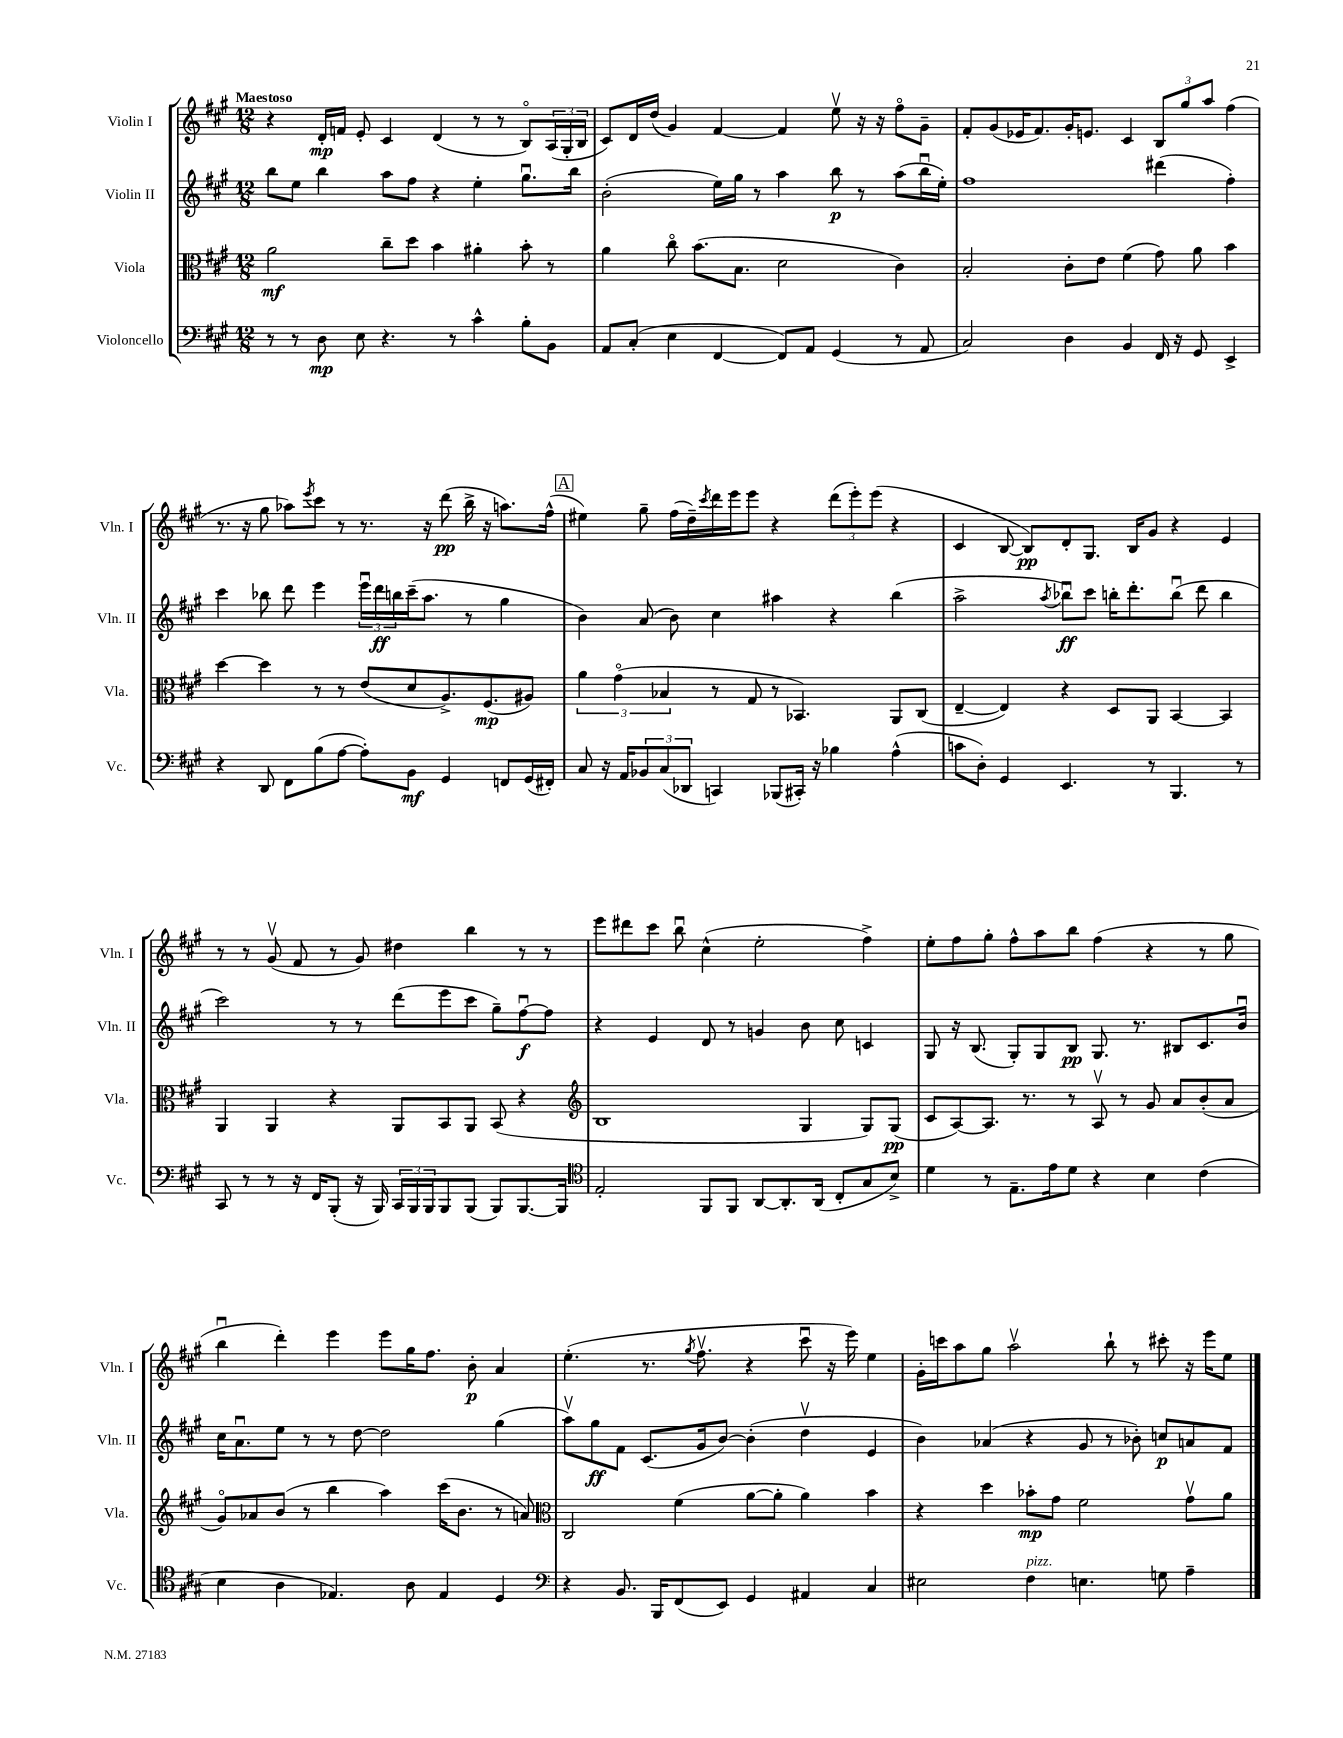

**kern	**kern	**kern	**kern
*staff4	*staff3	*staff2	*staff1
*clefF4	*clefC3	*clefG2	*clefG2
*k[f#c#g#]	*k[f#c#g#]	*k[f#c#g#]	*k[f#c#g#]
*M12/8	*M12/8	*M12/8	*M12/8
8r	2a	8bb	4r
8r	.	8ee	.
8D	.	4bb	16d'
.	.	.	16f
8E	.	.	8e'
4.r	8cc#~	8aa	4c#
.	8dd	8ff#	.
.	4b	4r	(4d
8r	.	.	.
4c#^^	4a#'	4ee'	8r
.	.	.	8r
8B'	8b'	8.gg#u	8Bo)
8BB	8r	.	(24A
.	.	.	24G#'
.	.	16bb	.
.	.	.	24B
=	=	=	=
8AA	4a	(2b'	8c#)
(8C#'	.	.	16d
.	.	.	(16dd
4E	8cc#o	.	4g#)
.	(8.b	.	.
[4FF#	.	16ee)	[4f#
.	8.B	16gg#	.
.	.	8r	.
8FF#])	2d	4aa	4f#]
8AA	.	.	.
(4GG#	.	8bb	8eev
.	.	8r	16r
.	.	.	16r
8r	4c#)	(8aa	8ff#o
8AA	.	16bbu	8g#~
.	.	16ee')	.
=	=	=	=
2C#)	2B'	1ff#	8f#'
.	.	.	(8g#
.	.	.	16e-
.	.	.	8.f#)
4D	8c#'	.	16g#'
.	.	.	8.e
.	8e	.	.
4BB	(4f#	.	4c#
16FF#	8g#)	(4ddd#	12B
16r	.	.	.
.	.	.	12gg#
8GG#	8a	.	.
.	.	.	12aa
4EE^	4b	4ff#')	(4ff#
=	=	=	=
4r	[4dd	4ccc#	8.r
.	.	.	16r
8DD	4dd]	8bb-	8gg#
8FF#	.	8ddd	8aa-)
.	.	.	8qeee
(8B	8r	4eee	8ccc#
[8A	8r	.	8r
8A'])	(8e	24eeeu	8.r
.	.	24ddd	.
.	.	24bb	.
8BB	8d	(16ccc#~	.
.	.	8.aa	16r
4GG#	8.A^)	.	(8ddd
.	.	8r	16bb^
.	(8.F#	.	16r
8FF	.	4gg#	8.aa)
(16GG#	8A#)	.	.
16FF#')	.	.	(16ff#^^
=	=	=	=
8C#	6a	4b)	4ee#)
16r	.	.	.
.	(6g#o	.	.
16AA	.	.	.
12BB-	.	(8a	8gg#~
(12C#	6B-	.	.
.	.	8b)	(16ff#
12DD-	.	.	.
.	.	.	16dd~)
.	.	.	8qccc#
4CC)	8r	4cc#	16ddd
.	.	.	16eee
.	8G#	.	8eee
(8BBB-	8r	4aa#	4r
16CC#')	4.BB-)	.	.
16r	.	.	.
4B-	.	4r	(12ddd
.	.	.	12eee')
.	.	.	(12eee
(4A^^	8AA	(4bb	4r
.	(8C#	.	.
=	=	=	=
8c	[4E~	2aa^	4c#
8D')	.	.	.
4GG#	4E])	.	[8B
.	.	.	8B])
.	.	8qaa	.
4.EE	4r	8bb-u)	8d'
.	.	8ccc#	8.G#
.	8D	16bb'	.
.	.	8.ddd'	16B
8r	8AA	.	8g#
4.BBB	[4BB	(8bbu	4r
.	.	8ddd	.
.	4BB]	4bb	4e
8r	.	.	.
=	=	=	=
8CC#	4AA	2ccc#)	8r
8r	.	.	8r
8r	4AA	.	(8g#v
16r	.	.	8f#
16FF#	.	.	.
(8BBB'	4r	8r	8r
16r	.	8r	8g#)
16BBB)	.	.	.
24CC#	8AA	(8ddd	4dd#
24BBB	.	.	.
24BBB	.	.	.
8BBB	8BB	8eee	.
(8BBB	8AA	8ccc#	4bb
8BBB)	(8BB	8gg#~)	.
[8.BBB	4r	[8ff#u	8r
.	.	8ff#]	8r
16BBB]	.	.	.
=	=	=	=
*clefC4	*clefG2	*	*
2E'	1B	4r	8eee
.	.	.	8ddd#
.	.	4e	8ccc#
.	.	.	8bbu
8FF#	.	8d	(4cc#^^
8FF#	.	8r	.
[8AA	.	4g	2ee'
8.AA']	.	.	.
.	4G#	8b	.
(16AA	.	.	.
8C#'	.	8cc#	.
8G#	8G#)	4c	4ff#^)
8B^)	(8G#	.	.
=	=	=	=
4d	8c#	8G#	8ee'
.	[8A)	16r	8ff#
.	.	(8.B	.
8r	8.A]	.	8gg#'
8.E~	.	8G#')	8ff#^^
.	8.r	.	.
.	.	8G#	8aa
16e	.	.	.
8d	8r	8B	8bb
4r	8Av	8.G#	(4ff#
.	8r	.	.
.	.	8.r	.
4B	8g#	.	4r
.	8a	8B#	.
(4c#	(8b'	8.c#	8r
.	8a	.	8gg#
.	.	16bu	.
=	=	=	=
4B	8g#o)	16cc#	4bbu
.	.	8.au	.
.	8a-	.	.
4A	(8b	8ee	4ddd')
.	8r	8r	.
4.E-)	4bb	8r	4eee
.	.	[8dd	.
.	4aa)	2dd]	8eee
8A	.	.	16gg#
.	.	.	8.ff#
4E-	(16ccc#	.	.
.	8.b	.	.
.	.	.	8b'
4D	8r	(4gg#	4a
.	8a)	.	.
=	=	=	=
*clefF4	*clefC3	*	*
4r	2C#	8aav)	(4.ee'
.	.	8gg#	.
8.BB	.	8f#	.
.	.	(8.c#	8.r
16BBB	.	.	.
(8FF#	(4f#	.	.
.	.	.	8qgg#
.	.	16g#	8.ff#v
8EE)	.	[8b)	.
4GG#	[8a	(4b']	4r
.	8a']	.	.
4AA#	4a)	4ddv	8ccc#u
.	.	.	16r
.	.	.	16eee)
4C#	4b	4e	4ee
=	=	=	=
2E#	4r	4b)	16g#'
.	.	.	16ccc
.	.	.	8aa
.	4dd	(4a-	8gg#
.	.	.	2aav
4F#	8b-'	4r	.
.	8g#	.	.
4.E	2f#	8g#	.
.	.	8r	8bb`
.	.	8b-')	8r
8G	.	8cc	8ccc#'
4A~	8g#v	8a	16r
.	.	.	16eee
.	8a	8f#	8ee
==	==	==	==
*-	*-	*-	*-
